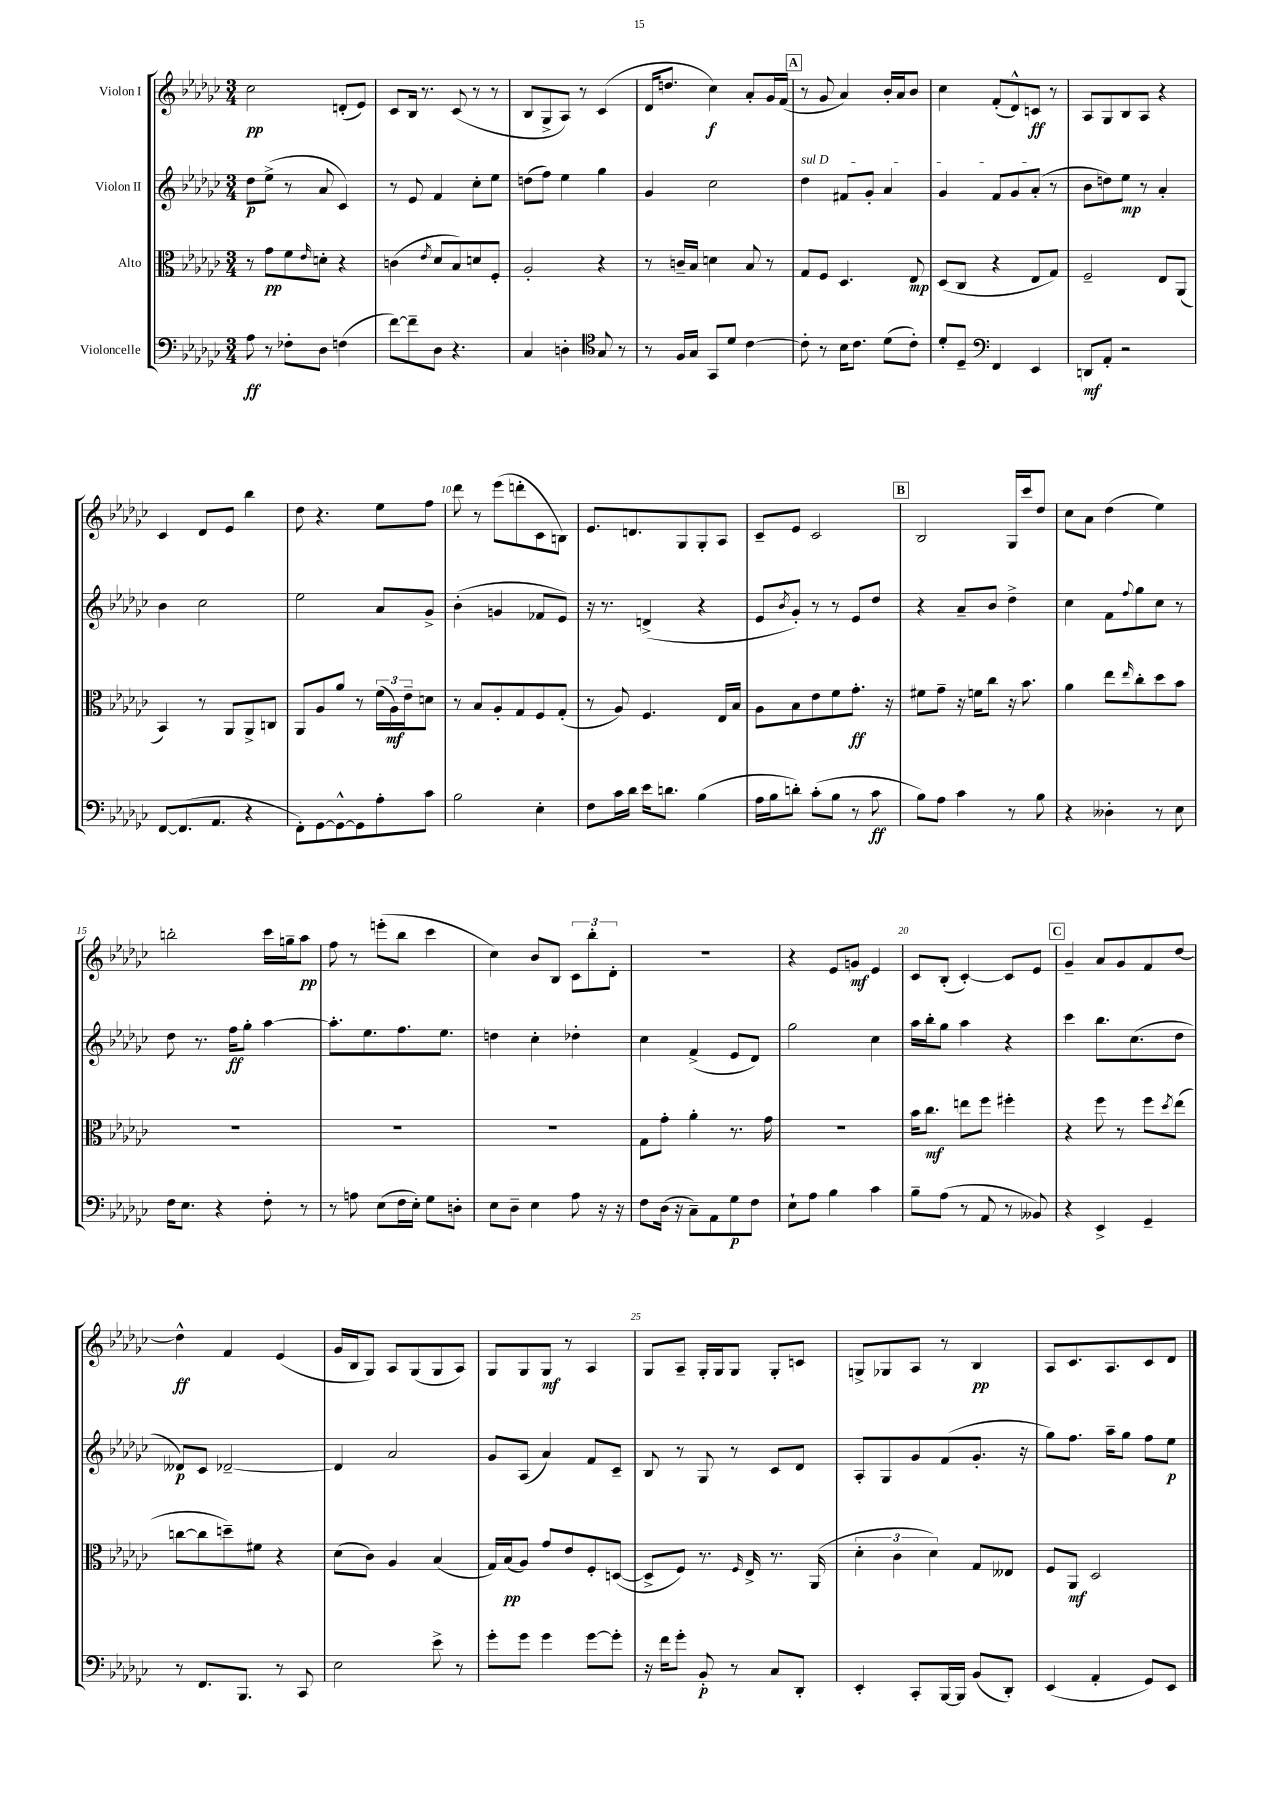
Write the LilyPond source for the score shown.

<<
\new StaffGroup <<
\new Staff = "s0" \with { instrumentName = "Violon I" } {
    \clef treble \key ges \major \numericTimeSignature \time 3/4
    ces''2\pp d'8-.( ees'8) |
    ces'8 bes16 r8. ces'8( r8 r8 |
    bes8 ges8-> aes8) r8 ces'4( |
    des'16 d''8. ces''4\f) aes'8-. ges'16 f'16( |
    \mark \markup { \box "A" } r8 ges'8 aes'4) bes'16-. aes'16 bes'8 |
    ces''4 f'8-.( des'8-^) c'8\ff r8 |
    aes8 ges8 bes8 aes8 r4 |
    ces'4 des'8 ees'8 bes''4 |
    des''8 r4. ees''8 f''8 |
    des'''8 r8 ees'''8( d'''8-. ces'8 b8) |
    ees'8. d'8. ges8 ges8-. aes8 |
    ces'8-- ees'8 ces'2 |
    \mark \markup { \box "B" } bes2 ges16 ces'''16 des''8 |
    ces''8 aes'8 des''4( ees''4) |
    b''2-. ces'''16 g''16-- aes''8\pp |
    f''8 r8 e'''8-.( bes''8 ces'''4 |
    ces''4) bes'8 bes8 \tuplet 3/2 { ces'8 bes''8-. des'8-. } |
    R2. |
    r4 ees'8 g'8\mf ees'4 |
    ces'8 bes8-.( ces'4~-.) ces'8 ees'8 |
    \mark \markup { \box "C" } ges'4-- aes'8 ges'8 f'8 des''8~ |
    des''4-^\ff f'4 ees'4( |
    ges'16 bes16 ges8) aes8 ges8( ges8 aes8) |
    ges8 ges8 ges8\mf r8 aes4 |
    ges8 aes8-- ges16-. ges16 ges8 ges8-. c'8 |
    g8-> ges8 aes8 r8 bes4\pp |
    aes8 ces'8. aes8. ces'8 des'8 \bar "|." |
}
\new Staff = "s1" \with { instrumentName = "Violon II" } {
    \clef treble \key ges \major \numericTimeSignature \time 3/4
    des''8\p ees''8->( r8 aes'8 ces'4) |
    r8 ees'8 f'4 ces''8-. ees''8 |
    d''8( f''8) ees''4 ges''4 |
    ges'4 ces''2 |
    \mark \markup { \box "A" } \once \override TextSpanner.bound-details.left.text = \markup { \italic "sul D" } des''4\startTextSpan fis'8 ges'8-. aes'4 |
    ges'4 f'8 ges'8 aes'8-.\stopTextSpan( r8 |
    bes'8 d''8) ees''8\mp r8 aes'4-. |
    bes'4 ces''2 |
    ees''2 aes'8 ges'8-> |
    bes'4-.( g'4 fes'8 ees'8) |
    r16 r8. d'4->( r4 |
    ees'8 \acciaccatura { bes'8 } ges'8-.) r8 r8 ees'8 des''8 |
    \mark \markup { \box "B" } r4 aes'8-- bes'8 des''4-> |
    ces''4 f'8 \appoggiatura { f''8 } ges''8 ces''8 r8 |
    des''8 r8. f''16\ff ges''8-. aes''4~ |
    aes''8.-. ees''8. f''8. ees''8. |
    d''4 ces''4-. des''4-. |
    ces''4 f'4->( ees'8 des'8) |
    ges''2 ces''4 |
    aes''16 bes''16-. ges''8 aes''4 r4 |
    \mark \markup { \box "C" } ces'''4 bes''8. ces''8.( des''8 |
    deses'8\p) ces'8 des'2~-- |
    des'4 aes'2 |
    ges'8 aes8( aes'4) f'8 ces'8-- |
    bes8 r8 ges8 r8 ces'8 des'8 |
    aes8-. ges8 ges'8 f'8( ges'8.-. r16 |
    ges''8) f''8. aes''16-- ges''8 f''8 ees''8\p \bar "|." |
}
\new Staff = "s2" \with { instrumentName = "Alto" } {
    \clef alto \key ges \major \numericTimeSignature \time 3/4
    r8 ges'8\pp f'8 \grace { ees'16 } d'8-. r4 |
    c'4( \acciaccatura { ees'8 } des'8 bes8) d'8 f8-. |
    aes2-. r4 |
    r8 c'16-- bes16 d'4 bes8 r8 |
    \mark \markup { \box "A" } ges8 f8 des4. ees8\mp |
    des8( ces8 r4 ees8 ges8) |
    f2-- ees8 aes,8( |
    bes,4) r8 aes,8 aes,8-> c8 |
    aes,8 aes8 aes'8 r8 \tuplet 3/2 { f'16( aes16\mf) ees'16-- } d'8 |
    r8 bes8 aes8-. ges8 f8 ges8-.( |
    r8 aes8) f4. ees16 bes16 |
    aes8 bes8 ees'8 f'8 ges'8.-.\ff r16 |
    \mark \markup { \box "B" } fis'8 ges'8-- r16 f'16 ces''8 r16 bes'8. |
    aes'4 ees''8 \grace { ees''16 } ces''8-. des''8 bes'8 |
    R2. |
    R2. |
    R2. |
    ges8 ges'8-. aes'4-. r8. ges'16 |
    R2. |
    bes'16 ces''8.\mf e''8 f''8 fis''4-. |
    \mark \markup { \box "C" } r4 f''8 r8 f''8 \acciaccatura { des''8 } ees''8( |
    c''8~ c''8 d''8--) fis'8 r4 |
    des'8( ces'8) aes4 bes4( |
    ges16) bes16\pp( aes8) ges'8 ees'8 f8-. d8~( |
    d8-> f8) r8. \grace { f16 } ees16-> r8. aes,16( |
    \tuplet 3/2 { des'4-. ces'4 des'4) } ges8 eeses8 |
    f8 aes,8\mf des2 \bar "|." |
}
\new Staff = "s3" \with { instrumentName = "Violoncelle" } {
    \clef bass \key ges \major \numericTimeSignature \time 3/4
    aes8\ff r8 fes8-. des8 f4( |
    f'8~) f'8-- des8 r4. |
    ces4 d4-. \clef tenor ges8 r8 |
    r8 f16 ges16 ges,8 des'8 ces'4~ |
    \mark \markup { \box "A" } ces'8-. r8 bes16 ces'8. des'8( ces'8-.) |
    des'8-. des8-- \clef bass f,4 ees,4 |
    d,8\mf aes,8-. r2 |
    f,8~ f,8.( aes,8. r4 |
    f,8-.) ges,8~ ges,8~-^ ges,8 aes8-. ces'8 |
    bes2 ees4-. |
    f8 ces'16 des'16 ees'16 d'8. bes4( |
    aes16 bes16 d'8-.) ces'8-.( bes8 r8 ces'8\ff |
    \mark \markup { \box "B" } bes8) aes8 ces'4 r8 bes8 |
    r4 deses4-. r8 ees8 |
    f16 ees8. r4 f8-. r8 |
    r8 a8 ees8( f16 ees16-.) ges8 d8-. |
    ees8 des8-- ees4 aes8 r16 r16 |
    f8 des16( r16 ces8--) aes,8 ges8\p f8 |
    ees8-! aes8 bes4 ces'4 |
    bes8-- aes8( r8 aes,8 r8 beses,8) |
    \mark \markup { \box "C" } r4 ees,4-> ges,4-- |
    r8 f,8. bes,,8. r8 ces,8 |
    ees2 ees'8-> r8 |
    ges'8-. ges'8 ges'4 ges'8~ ges'8-. |
    r16 f'16 ges'8-. bes,8-.\p r8 ces8 des,8-. |
    ees,4-. ces,8-. bes,,16~ bes,,16 bes,8( des,8-.) |
    ees,4( aes,4-. ges,8) ees,8 \bar "|." |
}
>>
>>
\layout { \context { \Score \override BarNumber.break-visibility = ##(#f #t #t) barNumberVisibility = #(every-nth-bar-number-visible 5) } }
